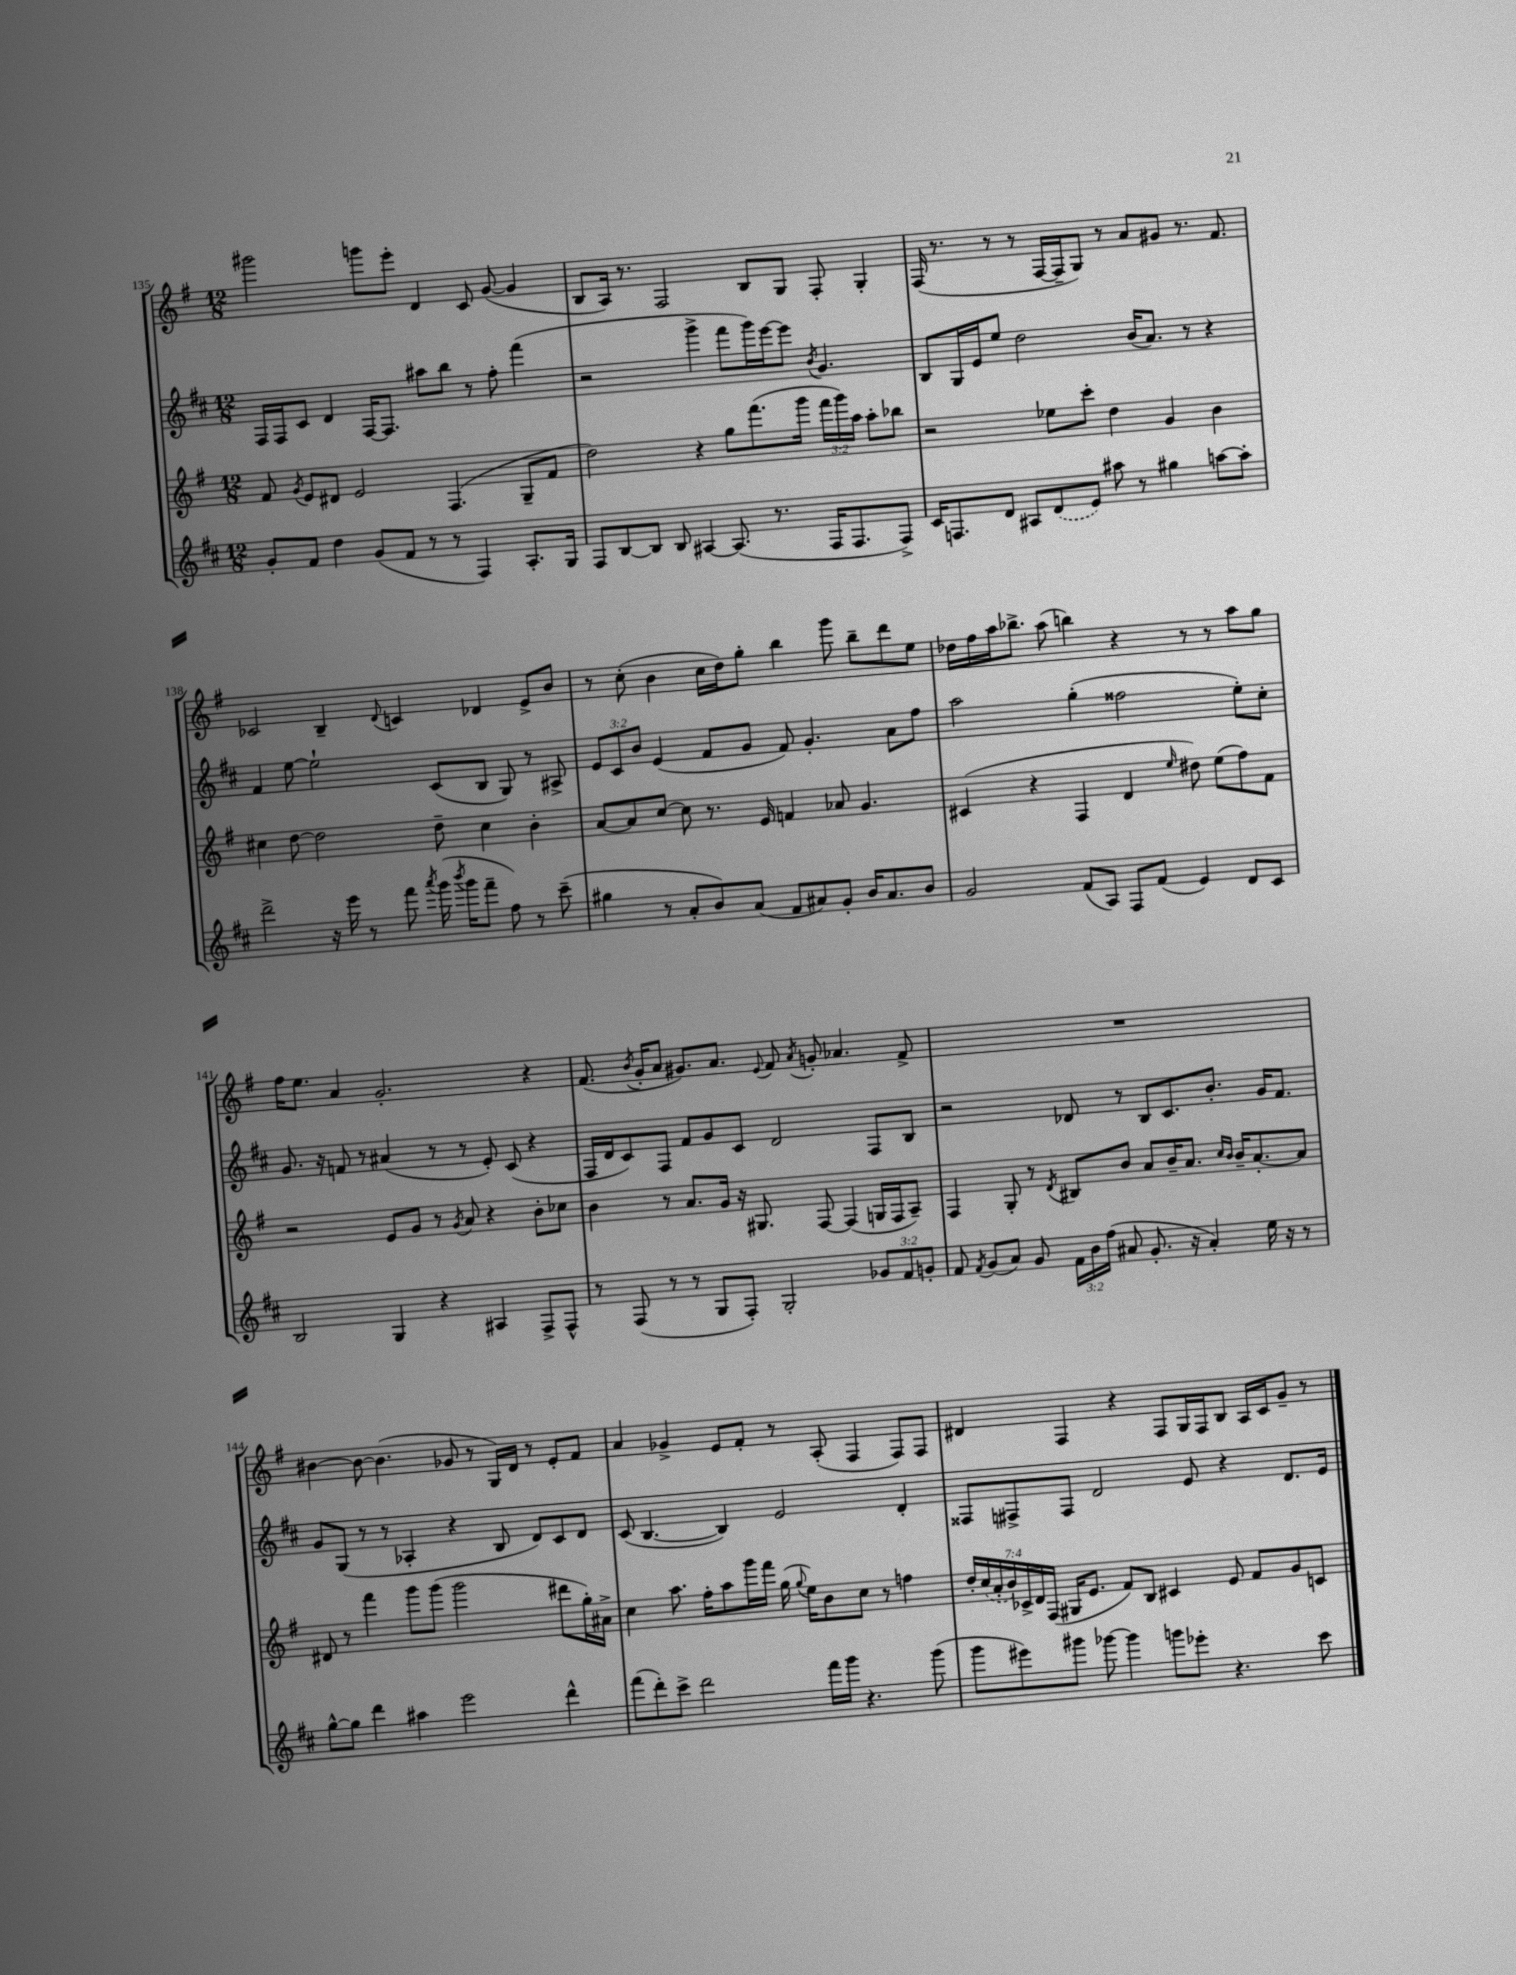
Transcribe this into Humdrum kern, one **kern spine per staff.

**kern	**kern	**kern	**kern
*staff4	*staff3	*staff2	*staff1
*clefG2	*clefG2	*clefG2	*clefG2
*k[f#c#]	*k[f#]	*k[f#c#]	*k[f#]
*M12/8	*M12/8	*M12/8	*M12/8
8g'	8f#	16F#	2ggg#
.	.	16F#	.
.	8qg	.	.
8f#	8e	8c#	.
4dd	8d#	4d	.
.	2e	.	.
(8g	.	[16F#	8ggg
.	.	8.F#]	.
8f#	.	.	8eee'
8r	.	8aa#	4d
8r	(4.F#	8bb	.
4F#)	.	8r	8c
.	.	8ff#'	([8g
8.A'	8G~	(4fff#	4g]
.	8f#	.	.
16G	.	.	.
=	=	=	=
8F#	2dd)	2r	8B
[8B	.	.	16A)
.	.	.	8.r
8B]	.	.	.
8B	.	.	2F#
[4A#	4r	4ggg^	.
(8.A#]	8gg	8fff#	.
.	(8.fff#	16ggg)	8B
8.r	.	[16eee	.
.	.	8eee]	8G
.	16ggg	.	.
.	.	8qb	.
16F#	24fff#	4.g	8F#'
.	24ggg)	.	.
8.F#	.	.	.
.	24aa	.	.
.	8aa'	.	4G'
8F#^)	8bb-	.	.
=	=	=	=
16c#	2r	8B	(16F#
8.F	.	.	8.r
.	.	16G	.
.	.	16e	.
8d	.	8ee	8r
8A#	.	2dd	8r
(8d	8ee-	.	[16F#
.	.	.	16F#~]
8e)	8ccc'	.	8G)
8aa#	4dd	.	8r
8r	.	(16b	8a
.	.	8.a)	.
4gg#	4g	.	8g#
.	.	8r	8.r
[8aa	4b	4r	.
.	.	.	8.f#
8aa']	.	.	.
=	=	=	=
2ddd^	4cc#	4f#	2c-
.	[8dd	[8ee	.
.	2dd]	2ee`]	.
16r	.	.	4B~
16eee	.	.	.
8r	.	.	.
.	.	.	8qqd
8fff#	.	.	4c
8qaaa	.	.	.
(16ggg	8dd~	(8c#	.
8qbbb	.	.	.
16ggg	.	.	.
8fff#~	4cc#	8B	4d-
8ff#)	.	8G)	.
8r	4b'	8r	8e^
(8ccc#~	.	8A#^	8b
=	=	=	=
4gg#	[8a	12e	8r
.	.	12c#	.
.	8a]	.	(8cc'
.	.	12b	.
8r	[8cc	(4e	4b
8a'	8cc]	.	.
8b)	8.r	8f#	16cc
.	.	.	16dd)
(8a	.	8g	8gg'
.	16e	.	.
8f#	4f	8f#)	4bb
8a#)	.	4.g'	.
8g'	8a-	.	8ggg
16b	4.g	.	8bb~
8.a#	.	.	.
.	.	8a	8ddd
8b	.	8ff#	8ee
=	=	=	=
2g	(4c#	2aa	16dd-
.	.	.	16ff#
.	.	.	16aa
.	.	.	8.bb-^
.	4r	.	.
.	.	.	(8aa
(8f#	4F#	(4gg'	4bb)
8A)	.	.	.
8F#	4d	2ff##	4r
(8f#	.	.	.
.	16qqee	.	.
4e)	8dd#)	.	8r
.	(8ee	.	8r
8d	8ff#)	8ee')	8aa
8c#	8f#	8cc#'	8gg
=	=	=	=
2B	2r	8.g	16ff#
.	.	.	8.ee
.	.	16r	.
.	.	8f	4a
.	.	8r	.
4G	8e	(4a#	2.g'
.	8g	.	.
4r	8r	8r	.
.	8qg	.	.
.	8a	8r	.
4A#	4r	8e')	.
.	.	(8c#	.
8F#^	8b'	4r	4r
8F#^^	8cc-	.	.
=	=	=	=
8r	4b	16F#	(8.f#
.	.	16d	.
(8F#	.	8c#)	.
.	.	.	8qb
.	.	.	16g'
8r	8r	8F#	8a
8r	8.a	8f#	8.g#)
8G	.	8g	.
.	16g	.	8.a
8F#')	16r	8c#	.
.	8.G#	.	.
.	.	.	8qqe
2G'	.	2d	8f#
.	.	.	8qa
.	[8F#	.	8g'
.	(4F#]	.	4.a-
12g-	16G	8F#	.
.	16F#	.	.
12f#	.	.	.
.	8A~)	8B	8f#^
12g'	.	.	.
=	=	=	=
8f#	4F#	2r	1.r
8qf#	.	.	.
(8g	.	.	.
8a)	8G'	.	.
8g	8r	.	.
.	8qd	.	.
24f#	8B#	8d-	.
24b	.	.	.
(24ff#	.	.	.
8a#	8b	8r	.
8.g'	8a	8B	.
.	16b~	8.c#	.
16r	8.a	.	.
4a#')	.	.	.
.	.	8.b'	.
.	16qqcc	.	.
.	16qqb	.	.
.	16b~	.	.
.	[8.a'	.	.
16ee	.	16g	.
16r	.	8.f#	.
8r	8a]	.	.
=	=	=	=
[8gg^^	8d#	8g	[4b#
8gg]	8r	(8G	.
4ddd	4fff#	8r	8b#_
.	.	8r	(4.b#]
4aa#	8ggg	4A-'	.
.	(8ggg	.	.
2eee	2ggg	4r	8g-
.	.	.	8r
.	.	8B	16G)
.	.	.	16d
.	.	8d)	8r
4ddd^^	8ddd#	8c#	8e'
.	16gg')	8d	8f#
.	16a#^	.	.
=	=	=	=
(8fff#	4cc	(8c#	4a
8ddd')	.	[4.B	.
8ccc#^	8.aa	.	4g-^
2ddd	.	.	.
.	16ff#'	.	.
.	8aa	4B])	8e
.	16ggg	.	8f#'
.	16fff#	.	.
.	(16gg	2e	8r
.	8qqgg	.	.
.	16ee)	.	.
16fff#	8b	.	(8A'
16ggg	.	.	.
4.r	8cc	.	4F#
.	8r	.	.
.	4ff	4d'	8F#)
(8ggg	.	.	8F#
=	=	=	=
8ggg	28dd'	8F##	4d#
.	(28cc	.	.
.	28a'	.	.
.	28b)	.	.
8eee#)	.	8F#^	.
.	28c-^	.	.
.	28d	.	.
.	(28F#	.	.
8ggg#	16G#	8F#	4F#
.	8.e	.	.
[8ggg-	.	2d	.
4ggg-]	8f#)	.	4r
.	8B	.	.
8ggg	4c#	.	8F#
8eee-'	.	8e	16G
.	.	.	16F#
4.r	8e	4r	8B
.	8f#	.	16A
.	.	.	16c
.	8g	8.d	8g~
8ccc#	8c	.	8r
.	.	16e	.
==	==	==	==
*-	*-	*-	*-
